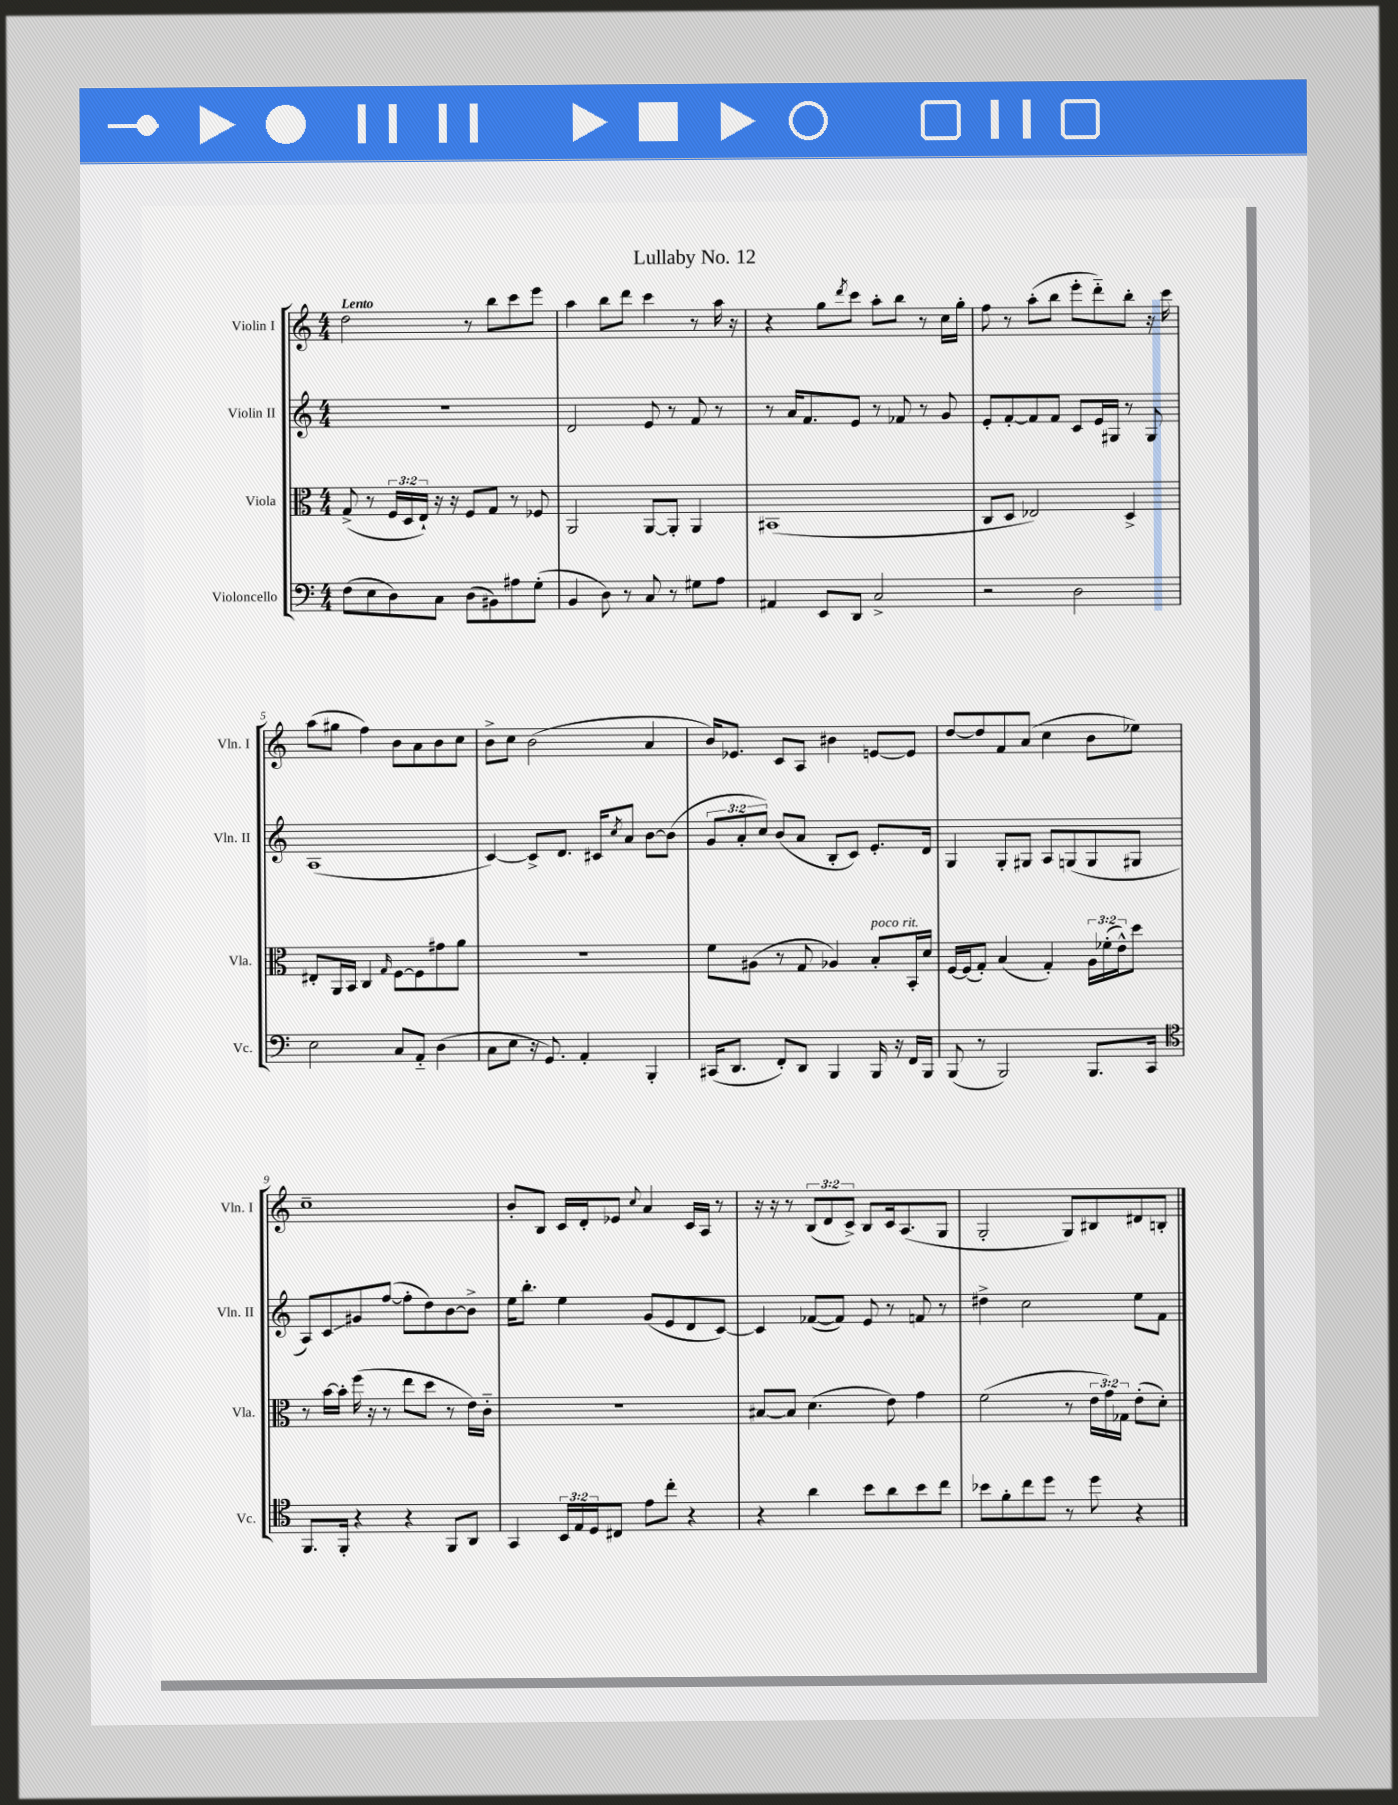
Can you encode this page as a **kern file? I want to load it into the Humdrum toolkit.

**kern	**kern	**kern	**kern
*staff4	*staff3	*staff2	*staff1
*clefF4	*clefC3	*clefG2	*clefG2
*k[]	*k[]	*k[]	*k[]
*M4/4	*M4/4	*M4/4	*M4/4
(8F	(8G^	1r	2dd
8E	8r	.	.
8D)	24F	.	.
.	24D	.	.
.	24E`)	.	.
8C	16r	.	.
.	16r	.	.
(8D	8F	.	8r
8BB#)	8G	.	8bb
8A#	8r	.	8ccc
(8G'	8F-	.	8eee
=	=	=	=
4BB	2AA	2d	4aa
8D)	.	.	8bb
8r	.	.	8ddd
8C	[8AA	8e	4ccc
8r	8AA']	8r	.
8G#	4AA	8f	8r
8A	.	8r	16aa
.	.	.	16r
=	=	=	=
4AA#	(1BB#	8r	4r
.	.	16a	.
.	.	8.f	.
8EE	.	.	8gg
.	.	.	8qddd
8DD	.	8e	8ccc
2C^	.	8r	8aa'
.	.	8f-	8bb
.	.	8r	8r
.	.	8g	16cc
.	.	.	16gg'
=	=	=	=
2r	8C	8e'	8ff
.	8D	[8f'	8r
.	2E-)	8f]	(8aa'
.	.	8f	8bb
2D	.	8c	8eee'
.	.	16e	8ddd'~)
.	.	16G#	.
.	4D^	8r	8bb'
.	.	8G#	16r
.	.	.	16ccc
=	=	=	=
2E	8E#'	(1A	(8aa
.	16AA	.	8gg#
.	16BB	.	.
.	4C	.	4ff)
.	16qqG	.	.
8C	[8F	.	8b
8AA'~	8F]	.	8a
(4D	8g#	.	8b
.	8a	.	8cc
=	=	=	=
8C	1r	[4c)	8b^
8E	.	.	8cc
16r	.	8c^]	(2b
8.GG)	.	.	.
.	.	8.d	.
4AA'	.	.	.
.	.	16c#	.
.	.	8qcc	.
.	.	8a	.
4BBB'	.	[8b	4a
.	.	(8b]	.
=	=	=	=
(16CC#	8f	12g	16b)
8.DD	.	.	8.e-
.	.	12a'	.
.	(8A#	.	.
.	.	12cc)	.
8FF')	8r	(8b	8c
8DD	8G	8a	8A
4BBB	4A-)	8B'	4b#
.	.	8c)	.
16BBB	8B'	8.e'	[8e
16r	.	.	.
16FF	16BB'	.	8e]
16BBB	16d	16d	.
=	=	=	=
(8BBB	[16F	4G	[8dd
.	(16F]	.	.
8r	8G')	.	8dd]
2BBB)	(4B	8G'	8f
.	.	8G#	(8a
.	4G')	8A	4cc
.	.	(8G	.
8.BBB	24A	8G	8b
.	(24f-'	.	.
.	24e^^)	.	.
.	8dd	8G#	8ee-)
16CC	.	.	.
=	=	=	=
*clefC4	*	*	*
8.FF	8r	8A)	1cc~
.	[16b	8c	.
16FF'	16b']	.	.
4r	(16ff	8g#	.
.	16r	.	.
.	8r	([8ff	.
4r	8ee	8ff']	.
.	8dd	8dd)	.
8FF	8r	[8b	.
8AA	16e)	8b^]	.
.	16c'~	.	.
=	=	=	=
4GG	1r	16ee	8b'
.	.	8.bb'	.
.	.	.	8B
24BB	.	4ee	16c
24E	.	.	.
.	.	.	16d'
24D	.	.	.
8C#	.	.	8e-
.	.	.	8qqcc
8e	.	(8g	4a
8cc'	.	8e	.
4r	.	8d	16c
.	.	.	16A
.	.	[8c)	8r
=	=	=	=
4r	[8B#	4c]	16r
.	.	.	16r
.	8B#]	.	8r
4a	(4.d	([8f-	(12B
.	.	.	12d
.	.	8f-])	.
.	.	.	12c^)
8b	.	8e	8B
8a	8e)	8r	16c
.	.	.	(8.A
8b	4g	8f	.
8cc	.	8r	8G
=	=	=	=
8b-	(2f	4dd#^	2G'
8f'	.	.	.
8cc	.	2cc	.
8dd	.	.	.
8r	8r	.	8G)
8dd	24e	.	8B#
.	24g)	.	.
.	24G-	.	.
4r	(8e'	8ee	8d#
.	8d')	8f	8B'
==	==	==	==
*-	*-	*-	*-
